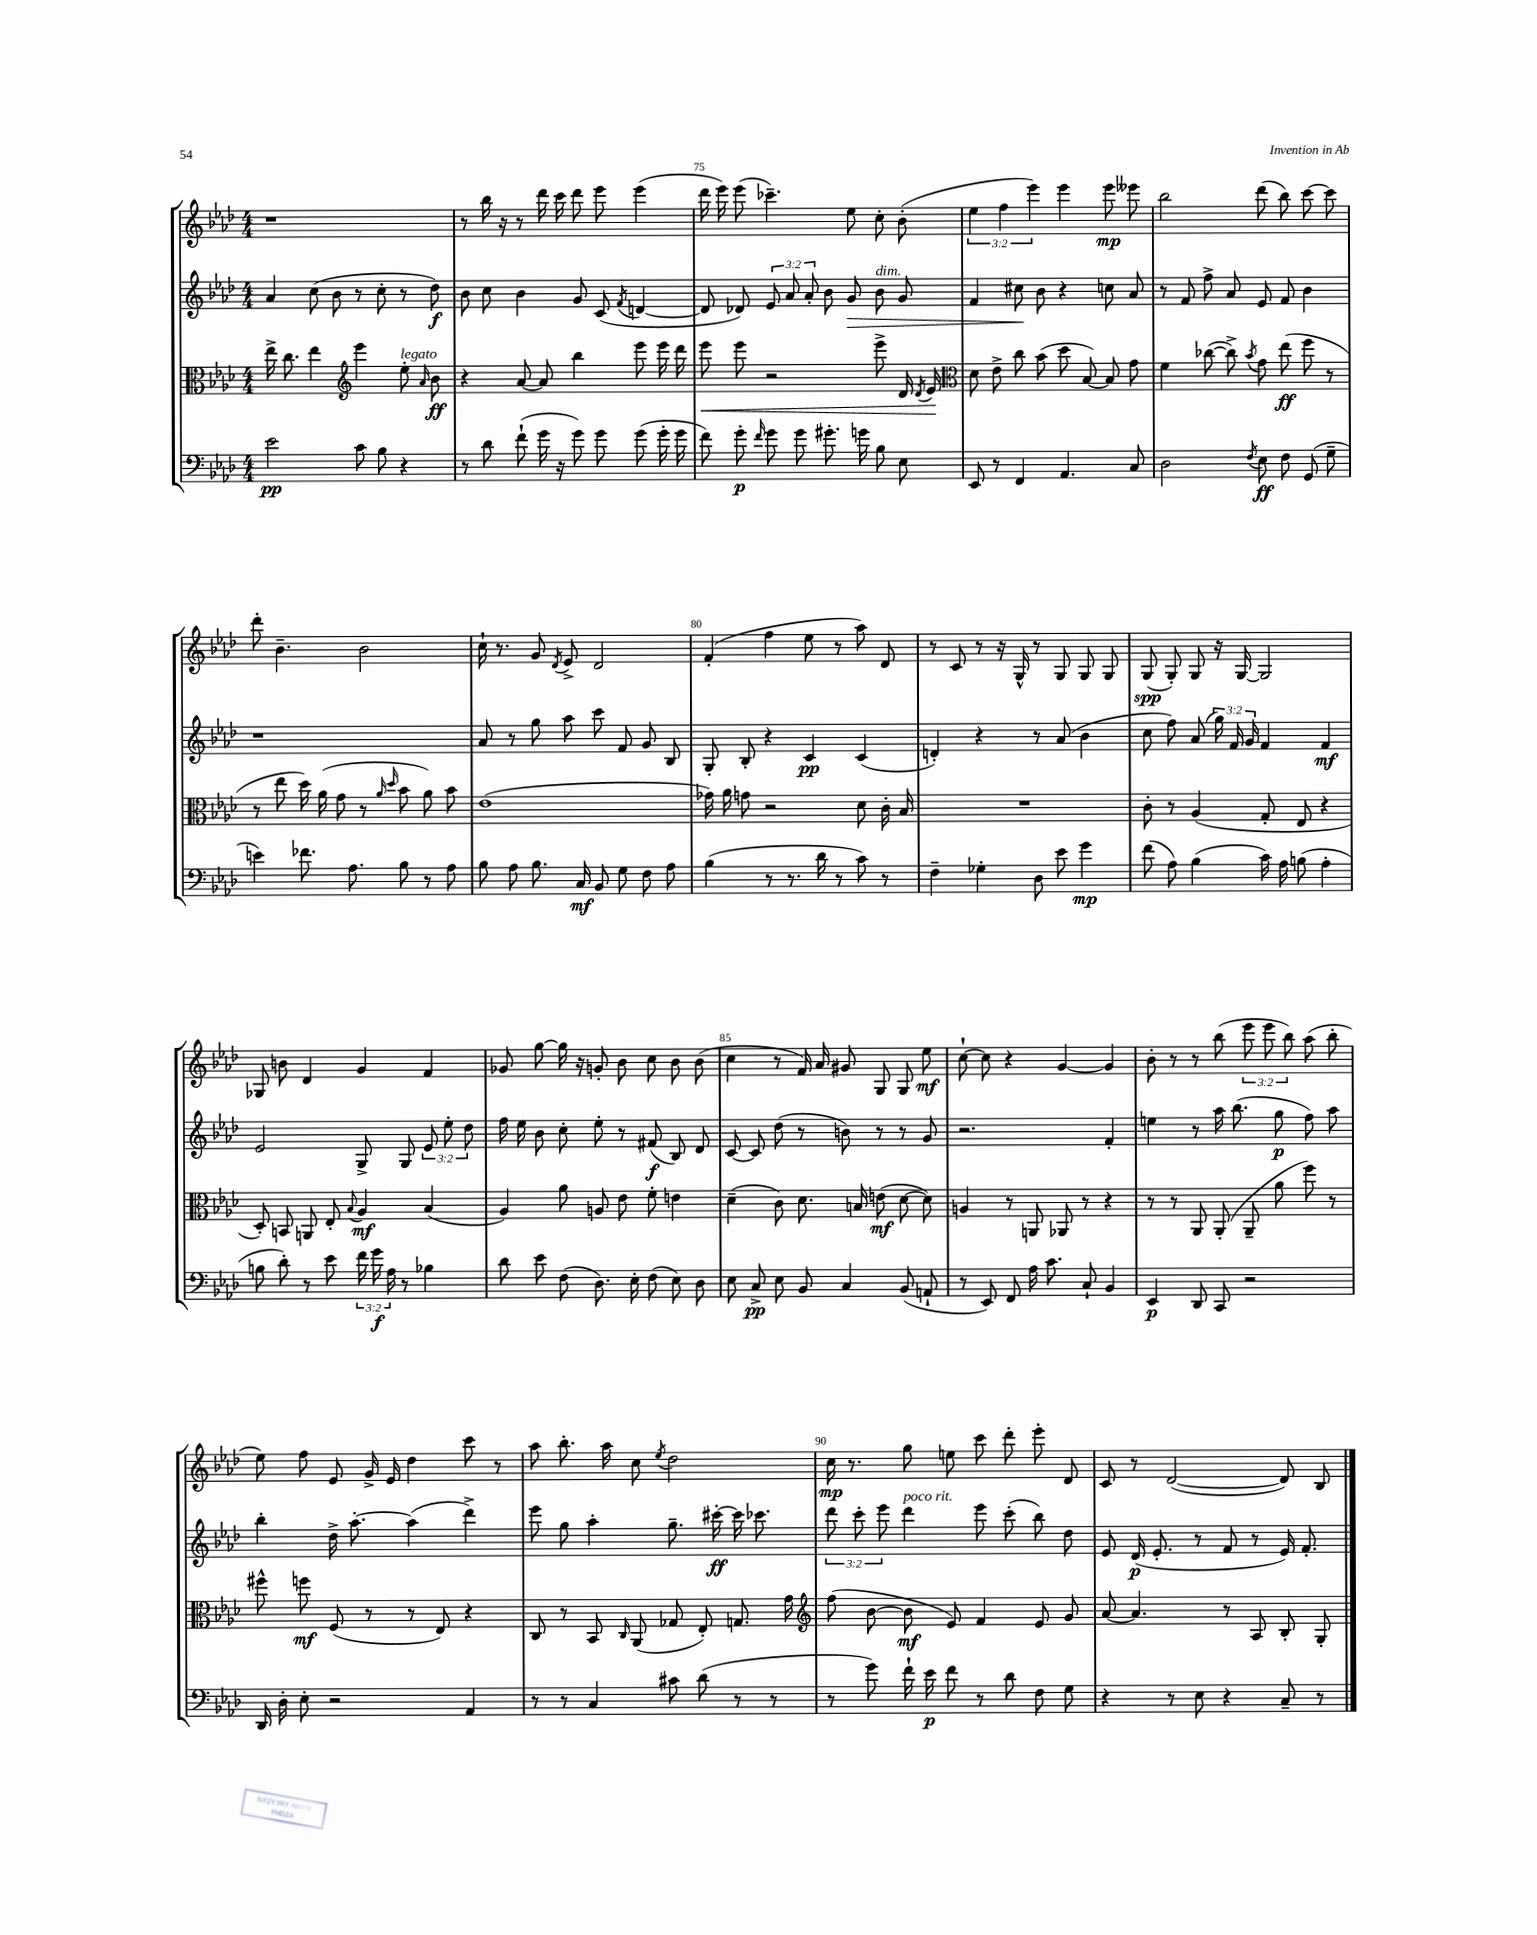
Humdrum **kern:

**kern	**dynam	**kern	**dynam	**kern	**dynam	**kern	**dynam
*part4	*part4	*part3	*part3	*part2	*part2	*part1	*part1
*staff4	*staff4	*staff3	*staff3	*staff2	*staff2	*staff1	*staff1
*clefF4	*	*clefC3	*	*clefG2	*	*clefG2	*
*k[b-e-a-d-]	*	*k[b-e-a-d-]	*	*k[b-e-a-d-]	*	*k[b-e-a-d-]	*
*M4/4	*	*M4/4	*	*M4/4	*	*M4/4	*
=73	=73	=73	=73	=73	=73	=73	=73
2e-\	pp	16ee-^\	.	4a-/	.	1r	.
.	.	8.cc\	.	.	.	.	.
.	.	4ee-\	.	(8cc\	.	.	.
.	.	.	.	8b-\	.	.	.
*	*	*clefG2	*	*	*	*	*
8c\	.	4eee-\	.	8r	.	.	.
8B-\	.	.	.	8cc'\	.	.	.
!	!	!LO:TX:a:i:t=legato	!	!	!	!	!
4r	.	8ee-'\	.	8r	.	.	.
.	.	16qqa-/	.	.	.	.	.
.	.	8b-\	ff	8dd-\)	f	.	.
=74	=74	=74	=74	=74	=74	=74	=74
8r	.	4r	.	8b-\	.	8r	.
8d-\	.	.	.	8cc\	.	16bb-\	.
.	.	.	.	.	.	16r	.
(8f`\	.	[8a-/	.	4b-\	.	8r	.
16g\	.	8a-/]	.	.	.	16ddd-\	.
16r	.	.	.	.	.	16ccc\	.
8g\)	.	4bb-\	.	8g/	.	8ddd-\	.
8g\	.	.	.	(8c/	.	8eee-\	.
.	.	.	.	8qf/	.	.	.
(8g\	.	8eee-\	.	[4dn/	.	(4eee-\	.
16g'\	.	16eee-\	.	.	.	.	.
16g\	.	16ddd-\	.	.	.	.	.
=75	=75	=75	=75	=75	=75	=75	=75
!	!	!	!LO:HP:b	!	!	!	!
8f\)	.	8eee-\	<	8d/]	.	16ddd-\	.
.	.	.	.	.	.	16eee-\)	.
8g'\	p	8eee-\	.	8d-X/)	.	(8eee-\	.
16qqf/	.	.	.	.	.	.	.
8g\	.	2r	.	12e-/	.	4.ccc-X~\)	.
.	.	.	.	12a-/	.	.	.
8g\	.	.	.	.	.	.	.
.	.	.	.	12a-'/	.	.	.
8.g#X'\	.	.	.	8b-\	.	.	.
!	!	!	!	!	!LO:HP:b	!	!
.	.	.	.	8g/	>	8ee-\	.
16gn\	.	.	.	.	.	.	.
!	!	!	!	!LO:TX:a:i:t=dim.	!	!	!
8B-\	.	8eee-^\	.	8b-\	.	8cc'\	.
8E-\	.	16d-/	.	8g/	.	(8b-'\	.
.	.	8qd-/	.	.	.	.	.
.	.	16e-/	.	.	.	.	.
.	.	.	[	.	.	.	.
=76	=76	=76	=76	=76	=76	=76	=76
*	*	*clefC3	*	*	*	*	*
8EE-/	.	8d-\	.	4f/	.	6ee-\	.
8r	.	8e-^\	.	.	.	.	.
.	.	.	.	.	.	6ff\	.
4FF/	.	8cc\	.	8cc#X\	.	.	.
.	.	.	.	.	.	6eee-\)	.
.	.	(8b-\	.	8b-\	]	.	.
4.AA-/	.	8dd-\	.	4r	.	4eee-\	.
.	.	[8B-/)	.	.	.	.	.
.	.	8B-/]	.	8ccn\	.	8eee-\	mp
8C/	.	8g\	.	8a-/	.	8eee--X\	.
=77	=77	=77	=77	=77	=77	=77	=77
2D-\	.	4f\	.	8r	.	2bb-\	.
.	.	.	.	8f/	.	.	.
.	.	([8cc-X\	.	8ff^\	.	.	.
.	.	8cc-^\])	.	8a-/	.	.	.
8qF/	.	8qb-/	.	.	.	.	.
8E-\	ff	8g\	.	8e-/	.	(8ddd-\	.
8F\	.	(8ee-\	ff	8f/	.	8bb-\)	.
(8GG/	.	8ff\	.	4b-\	.	[8ccc\	.
8G~\	.	8r	.	.	.	8ccc\]	.
!!LO:LB:g=z
=78	=78	=78	=78	=78	=78	=78	=78
4en\)	.	8r	.	1r	.	8ddd-'\	.
.	.	8ee-\	.	.	.	4.b-~\	.
8.f-X\	.	16dd-\)	.	.	.	.	.
.	.	(16a-\	.	.	.	.	.
.	.	8g\	.	.	.	.	.
8.A-\	.	.	.	.	.	.	.
.	.	8r	.	.	.	2b-\	.
.	.	16qqa-/	.	.	.	.	.
.	.	16qqdd-/	.	.	.	.	.
8B-\	.	8b-\	.	.	.	.	.
8r	.	8a-\)	.	.	.	.	.
8A-\	.	8b-\	.	.	.	.	.
=79	=79	=79	=79	=79	=79	=79	=79
8B-\	.	(1e-	.	8a-/	.	16cc`\	.
.	.	.	.	.	.	8.r	.
8A-\	.	.	.	8r	.	.	.
8.B-\	.	.	.	8gg\	.	8g/	.
.	.	.	.	.	.	8qd-/	.
.	.	.	.	8aa-\	.	8e-^/	.
16C/	mf	.	.	.	.	.	.
8BB-/	.	.	.	8ccc\	.	2d-/	.
8G\	.	.	.	8f/	.	.	.
8F\	.	.	.	8g/	.	.	.
8A-\	.	.	.	8B-/	.	.	.
=80	=80	=80	=80	=80	=80	=80	=80
(4B-\	.	16g-X\)	.	8G'/	.	(4f'/	.
.	.	16a-\	.	.	.	.	.
.	.	8gn\	.	8B-'/	.	.	.
8r	.	2r	.	4r	.	4ff\	.
8.r	.	.	.	.	.	.	.
.	.	.	.	4c/	pp	8ee-\	.
16d-\	.	.	.	.	.	.	.
8r	.	.	.	.	.	8r	.
8c\)	.	8d-\	.	(4c/	.	8aa-\)	.
8r	.	16c'\	.	.	.	8d-/	.
.	.	16B-/	.	.	.	.	.
=81	=81	=81	=81	=81	=81	=81	=81
4F~\	.	1r	.	4dn'/)	.	8r	.
.	.	.	.	.	.	8c/	.
4G-X'\	.	.	.	4r	.	8r	.
.	.	.	.	.	.	16r	.
.	.	.	.	.	.	16G^^/	.
8D-\	.	.	.	8r	.	8r	.
8e-\	.	.	.	(8a-/	.	8G/	.
4g\	mp	.	.	4b-\	.	8G/	.
.	.	.	.	.	.	8G/	.
=82	=82	=82	=82	=82	=82	=82	=82
(8f\	.	8c'\	.	8cc\	.	(8G/	spp
8A-\)	.	8r	.	8ff\)	.	8G'/)	.
(4B-\	.	(4A-/	.	(8a-/	.	8G/	.
.	.	.	.	24gg\)	.	16r	.
.	.	.	.	24f/	.	.	.
.	.	.	.	.	.	[16G/	.
.	.	.	.	24g/	.	.	.
16c\)	.	8G'/	.	4f/	.	2G/]	.
16A-\	.	.	.	.	.	.	.
(8Bn\	.	8E-/	.	.	.	.	.
4A-'\	.	4r	.	4f/	mf	.	.
!!LO:LB:g=z
=83	=83	=83	=83	=83	=83	=83	=83
8Bn\	.	8D-'/)	.	2e-/	.	8G-X/	.
8d-'\)	.	8BBn/	.	.	.	8bn\	.
8r	.	8AAn/	.	.	.	4d-/	.
8e-\	.	8E-'/	.	.	.	.	.
.	.	8qqB-/	.	.	.	.	.
24f\	.	4A-/	mf	8G^/	.	4g/	.
24g\	f	.	.	.	.	.	.
24A-\	.	.	.	.	.	.	.
8r	.	.	.	8G/	.	.	.
4B-X\	.	(4B-/	.	12e-/	.	4f/	.
.	.	.	.	12ee-'\	.	.	.
.	.	.	.	12dd-\	.	.	.
=84	=84	=84	=84	=84	=84	=84	=84
8d-\	.	4A-/)	.	16ff\	.	8g-X/	.
.	.	.	.	16ee-\	.	.	.
8e-\	.	.	.	8b-\	.	[8gg\	.
(8F\	.	8a-\	.	8cc'\	.	16gg\]	.
.	.	.	.	.	.	16r	.
8.D-\)	.	8An/	.	8ee-'\	.	8gn'/	.
.	.	8e-\	.	8r	.	8b-\	.
16E-'\	.	.	.	.	.	.	.
(8F\	.	8f'\	.	(8f#X/	f	8cc\	.
8E-\)	.	4en\	.	8B-/)	.	8b-\	.
8D-\	.	.	.	8d-/	.	(8b-\	.
=85	=85	=85	=85	=85	=85	=85	=85
8E-\	.	(4d-~\	.	[8c/	.	4cc\	.
8C^/	pp	.	.	8c/]	.	.	.
8E-\	.	8c\)	.	(8dd-\	.	8r	.
8BB-/	.	8.d-\	.	8r	.	16f/)	.
.	.	.	.	.	.	16a-/	.
4C/	.	.	.	8bn\)	.	8g#X/	.
.	.	16Bn/	.	.	.	.	.
.	.	(8en\	mf	8r	.	8G/	.
(8BB-/	.	[8d-\	.	8r	.	8G/	.
8AAn`/	.	8d-\])	.	8g/	.	8ee-\	mf
=86	=86	=86	=86	=86	=86	=86	=86
8r	.	4An/	.	2.r	.	[8cc`\	.
8EE-/)	.	.	.	.	.	8cc\]	.
8FF/	.	8r	.	.	.	4r	.
16A-\	.	8AAn/	.	.	.	.	.
8.c\	.	.	.	.	.	.	.
.	.	8AA-X/	.	.	.	[4g/	.
8C`/	.	8r	.	.	.	.	.
4BB-/	.	4r	.	4f'/	.	4g/]	.
=87	=87	=87	=87	=87	=87	=87	=87
4EE-/	p	8r	.	4een\	.	8b-'\	.
.	.	8r	.	.	.	8r	.
8DD-/	.	8AA-/	.	8r	.	8r	.
8CC/	.	(8AA-'/	.	16aa-\	.	(8bb-\	.
.	.	.	.	(8.bb-\	.	.	.
2r	.	8AA-~/	.	.	.	12eee-\	.
.	.	.	.	.	.	12eee-\	.
.	.	8a-\	.	8gg\	p	.	.
.	.	.	.	.	.	12bb-\)	.
.	.	8ff\)	.	8ff\)	.	(8aa-\	.
.	.	8r	.	8aa-\	.	8bb-'\	.
!!LO:LB:g=z
=88	=88	=88	=88	=88	=88	=88	=88
16DD-/	.	8ff#X^^\	.	4bb-'\	.	8ee-\)	.
16D-'\	.	.	.	.	.	.	.
8E-'\	.	8ffn\	mf	.	.	8ff\	.
2r	.	(8F/	.	16dd-^\	.	8e-/	.
.	.	.	.	[8.aa-'\	.	.	.
.	.	8r	.	.	.	16g^/	.
.	.	.	.	.	.	16e-/	.
.	.	8r	.	(4aa-\]	.	4dd-\	.
.	.	8E-/)	.	.	.	.	.
4AA-/	.	4r	.	4ddd-^\)	.	8ccc\	.
.	.	.	.	.	.	8r	.
=89	=89	=89	=89	=89	=89	=89	=89
8r	.	8C/	.	8eee-\	.	8aa-\	.
8r	.	8r	.	8gg\	.	8.bb-'\	.
4C/	.	8BB-/	.	4aa-'\	.	.	.
.	.	.	.	.	.	16aa-\	.
.	.	16qqC/	.	.	.	.	.
.	.	(8AA-/	.	.	.	8cc\	.
.	.	.	.	.	.	8qee-/	.
8c#X\	.	8G-X/	.	8.gg~\	.	2dd-\	.
(8d-\	.	8E-'/)	.	.	.	.	.
.	.	.	.	[16ccc#X'\	ff	.	.
8r	.	8.Gn/	.	16ccc#\]	.	.	.
.	.	.	.	8.ccc-X\	.	.	.
8r	.	.	.	.	.	.	.
.	.	16g\	.	.	.	.	.
=90	=90	=90	=90	=90	=90	=90	=90
*	*	*clefG2	*	*	*	*	*
8r	.	(8ff\	.	12ddd-\	.	16cc\	mp
.	.	.	.	.	.	8.r	.
.	.	.	.	12ccc'\	.	.	.
8g\)	.	[8b-\	.	.	.	.	.
.	.	.	.	12eee-\	.	.	.
!	!	!	!	!LO:TX:a:i:t=poco rit.	!	!	!
16f`\	.	8b-\]	mf	4ddd-\	.	8gg\	.
16e-\	p	.	.	.	.	.	.
8f\	.	8e-/)	.	.	.	8een\	.
8r	.	4f/	.	8eee-\	.	8ccc\	.
8d-\	.	.	.	(8ccc'\	.	8ddd-'\	.
8F\	.	8e-/	.	8bb-\)	.	8eee-'\	.
8G\	.	8g/	.	8dd-\	.	8d-/	.
=91	=91	=91	=91	=91	=91	=91	=91
4r	.	[8a-/	.	8e-/	.	8c/	.
.	.	4.a-/]	.	(16d-/	p	8r	.
.	.	.	.	8.e-'/	.	.	.
8r	.	.	.	.	.	([2d-/	.
8E-\	.	.	.	8r	.	.	.
4r	.	8r	.	8f/	.	.	.
.	.	8A-/	.	8r	.	.	.
8C~/	.	8B-'/	.	16e-/)	.	8d-/])	.
.	.	.	.	8.f'/	.	.	.
8r	.	8G'/	.	.	.	8B-/	.
==	==	==	==	==	==	==	==
*-	*-	*-	*-	*-	*-	*-	*-
